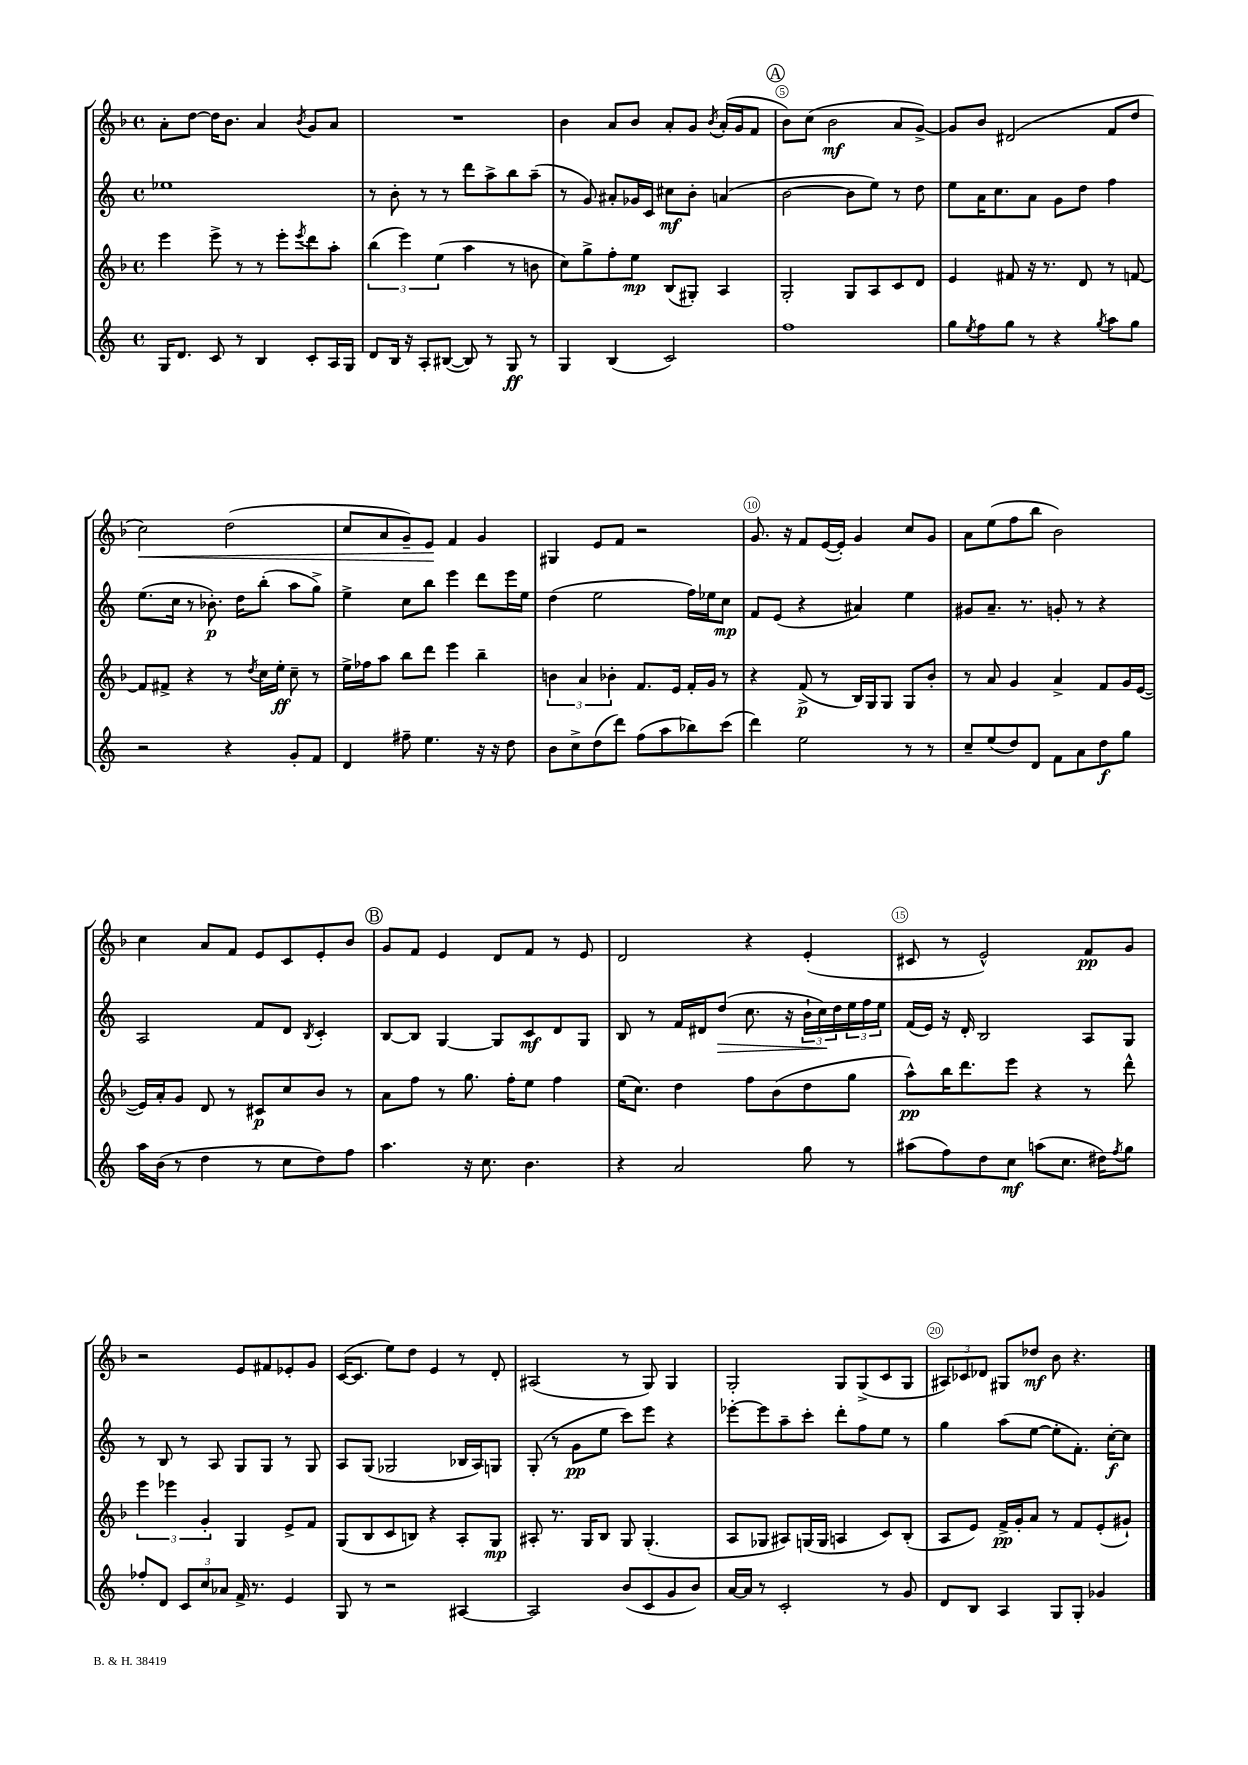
<<
\new StaffGroup <<
\new Staff = "s0" {
    \clef treble \key f \major \defaultTimeSignature \time 4/4
    a'8-. d''8~ d''16 bes'8. a'4 \acciaccatura { bes'8 } g'8 a'8 |
    R1 |
    bes'4 a'8 bes'8 a'8-. g'8 \acciaccatura { bes'8 } a'16-.( g'16 f'8 |
    \mark \markup { \circle "A" } bes'8) c''8( bes'2\mf a'8 g'8~->) |
    g'8 bes'8 dis'2( f'8 d''8 |
    c''2\<) d''2( |
    c''8 a'8 g'8--) e'8\! f'4 g'4 |
    gis4 e'8 f'8 r2 |
    g'8. r16 f'8 e'16~( e'16-.) g'4 c''8 g'8 |
    a'8 e''8( f''8 bes''8 bes'2) |
    c''4 a'8 f'8 e'8 c'8 e'8-. bes'8 |
    \mark \markup { \circle "B" } g'8 f'8 e'4 d'8 f'8 r8 e'8 |
    d'2 r4 e'4-.( |
    cis'8 r8 e'2-^) f'8\pp g'8 |
    r2 e'8 fis'8 ees'8-. g'8 |
    c'16~( c'8. e''8) d''8 e'4 r8 d'8-. |
    ais2( r8 g8) g4 |
    g2-. g8 g8->( c'8 g8 |
    \tuplet 3/2 { ais8) ces'8 des'8 } gis8 des''8\mf bes'8 r4. \bar "|." |
}
\new Staff = "s1" {
    \clef treble \key c \major \defaultTimeSignature \time 4/4
    ees''1 |
    r8 b'8-. r8 r8 d'''8 a''8-> b''8 a''8--( |
    r8 g'8) ais'8-. ges'16 c'16 cis''8\mf b'8-. a'4( |
    \mark \markup { \circle "A" } b'2~ b'8 e''8) r8 d''8 |
    e''8 a'16 c''8. a'8 g'8 d''8 f''4 |
    e''8.( c''16 r8 bes'8.-.\p) d''16 b''8-.( a''8 g''8->) |
    e''4-> c''8 b''8 e'''4 d'''8 e'''16 e''16 |
    d''4( e''2 f''16) ees''16 c''8\mp |
    f'8 e'8( r4 ais'4) e''4 |
    gis'8 a'8.-- r8. g'8-. r8 r4 |
    a2 f'8 d'8 \acciaccatura { b8 } c'4-. |
    \mark \markup { \circle "B" } b8~ b8 g4~ g8 c'8\mf d'8 g8 |
    b8 r8 f'16 dis'16 d''8\>( c''8. r16 \tuplet 3/2 { b'16-! c''16\!) d''16 } \tuplet 3/2 { e''16 f''16 e''16 } |
    f'16( e'16) r16 d'16-. b2 a8 g8 |
    r8 b8 r8 a8 g8 g8 r8 g8 |
    a8 g8( ges2 bes16 a16) g8 |
    g8-.( r8 g'8\pp e''8 c'''8) e'''8 r4 |
    ees'''8~-. ees'''8 a''8-- c'''8-. d'''8-. f''8 e''8 r8 |
    g''4 a''8( e''8~ e''8-. f'8.-.) c''16~-.\f c''8 \bar "|." |
}
\new Staff = "s2" {
    \clef treble \key f \major \defaultTimeSignature \time 4/4
    e'''4 e'''8-> r8 r8 e'''8-. \acciaccatura { e'''8 } d'''8 a''8-. |
    \tuplet 3/2 { bes''4( e'''4) e''4( } a''4 r8 b'8 |
    c''8) g''8-> f''8-. e''8\mp bes8( gis8-.) a4 |
    \mark \markup { \circle "A" } g2-. g8 a8 c'8 d'8 |
    e'4 fis'8 r16 r8. d'8 r8 f'8~ |
    f'8 fis'8-> r4 r8 \acciaccatura { d''8 } c''16 e''16-.\ff c''8-- r8 |
    e''16-> fes''16 a''8 bes''8 d'''8 e'''4 bes''4-- |
    \tuplet 3/2 { b'4 a'4 bes'4-. } f'8. e'16 f'16-. g'16 r8 |
    r4 f'8->\p( r8 bes16) g16 g8 g8 bes'8-. |
    r8 a'8 g'4 a'4-> f'8 g'16 e'16~( |
    e'16) a'16-. g'8 d'8 r8 cis'8\p c''8 bes'8 r8 |
    \mark \markup { \circle "B" } a'8 f''8 r8 g''8. f''16-. e''8 f''4 |
    e''16( c''8.) d''4 f''8 bes'8( d''8 g''8 |
    a''8-^\pp) bes''16 d'''8. e'''8 r4 r8 d'''8-^ |
    \tuplet 3/2 { e'''4 ees'''4 g'4-. } g4 e'8-> f'8 |
    g8( bes8 c'8 b8) r4 a8-. g8\mp |
    ais8-. r8. g16 bes8 g8 g4.-.( |
    a8 ges8 ais8) g16( g16 a4 c'8) bes8-.( |
    a8 e'8) f'16->\pp g'16-. a'8 r8 f'8 e'8-.( gis'8-!) \bar "|." |
}
\new Staff = "s3" {
    \clef treble \key c \major \defaultTimeSignature \time 4/4
    g16 d'8. c'8 r8 b4 c'8-. a16 g16 |
    d'8 b16 r16 a8-. bis8~( bis8) r8 g8\ff r8 |
    g4 b4( c'2) |
    \mark \markup { \circle "A" } f''1 |
    g''8 \acciaccatura { e''8 } f''8 g''8 r8 r4 \acciaccatura { g''8 } a''8 g''8 |
    r2 r4 g'8-. f'8 |
    d'4 fis''8-- e''4. r16 r16 d''8 |
    b'8 c''8-> d''8( d'''8) f''8( a''8 bes''8) c'''8( |
    d'''4) e''2 r8 r8 |
    c''8-- e''8( d''8) d'8 f'8 a'8 d''8\f g''8 |
    a''16 b'16( r8 d''4 r8 c''8 d''8) f''8 |
    \mark \markup { \circle "B" } a''4. r16 c''8. b'4. |
    r4 a'2 g''8 r8 |
    ais''8( f''8) d''8 c''8\mf a''8( c''8. dis''16) \acciaccatura { f''8 } g''8 |
    fes''8-. d'8 \tuplet 3/2 { c'8 c''8 aes'8 } f'16-> r8. e'4 |
    g8 r8 r2 ais4~ |
    ais2 b'8( c'8 g'8 b'8) |
    a'16~ a'16 r8 c'2-. r8 g'8 |
    d'8 b8 a4 g8 g8-. ges'4 \bar "|." |
}
>>
>>
\layout { \context { \Score currentBarNumber = #2 \override BarNumber.break-visibility = ##(#f #t #t) barNumberVisibility = #(every-nth-bar-number-visible 5) \override BarNumber.stencil = #(make-stencil-circler 0.1 0.3 ly:text-interface::print) } }
